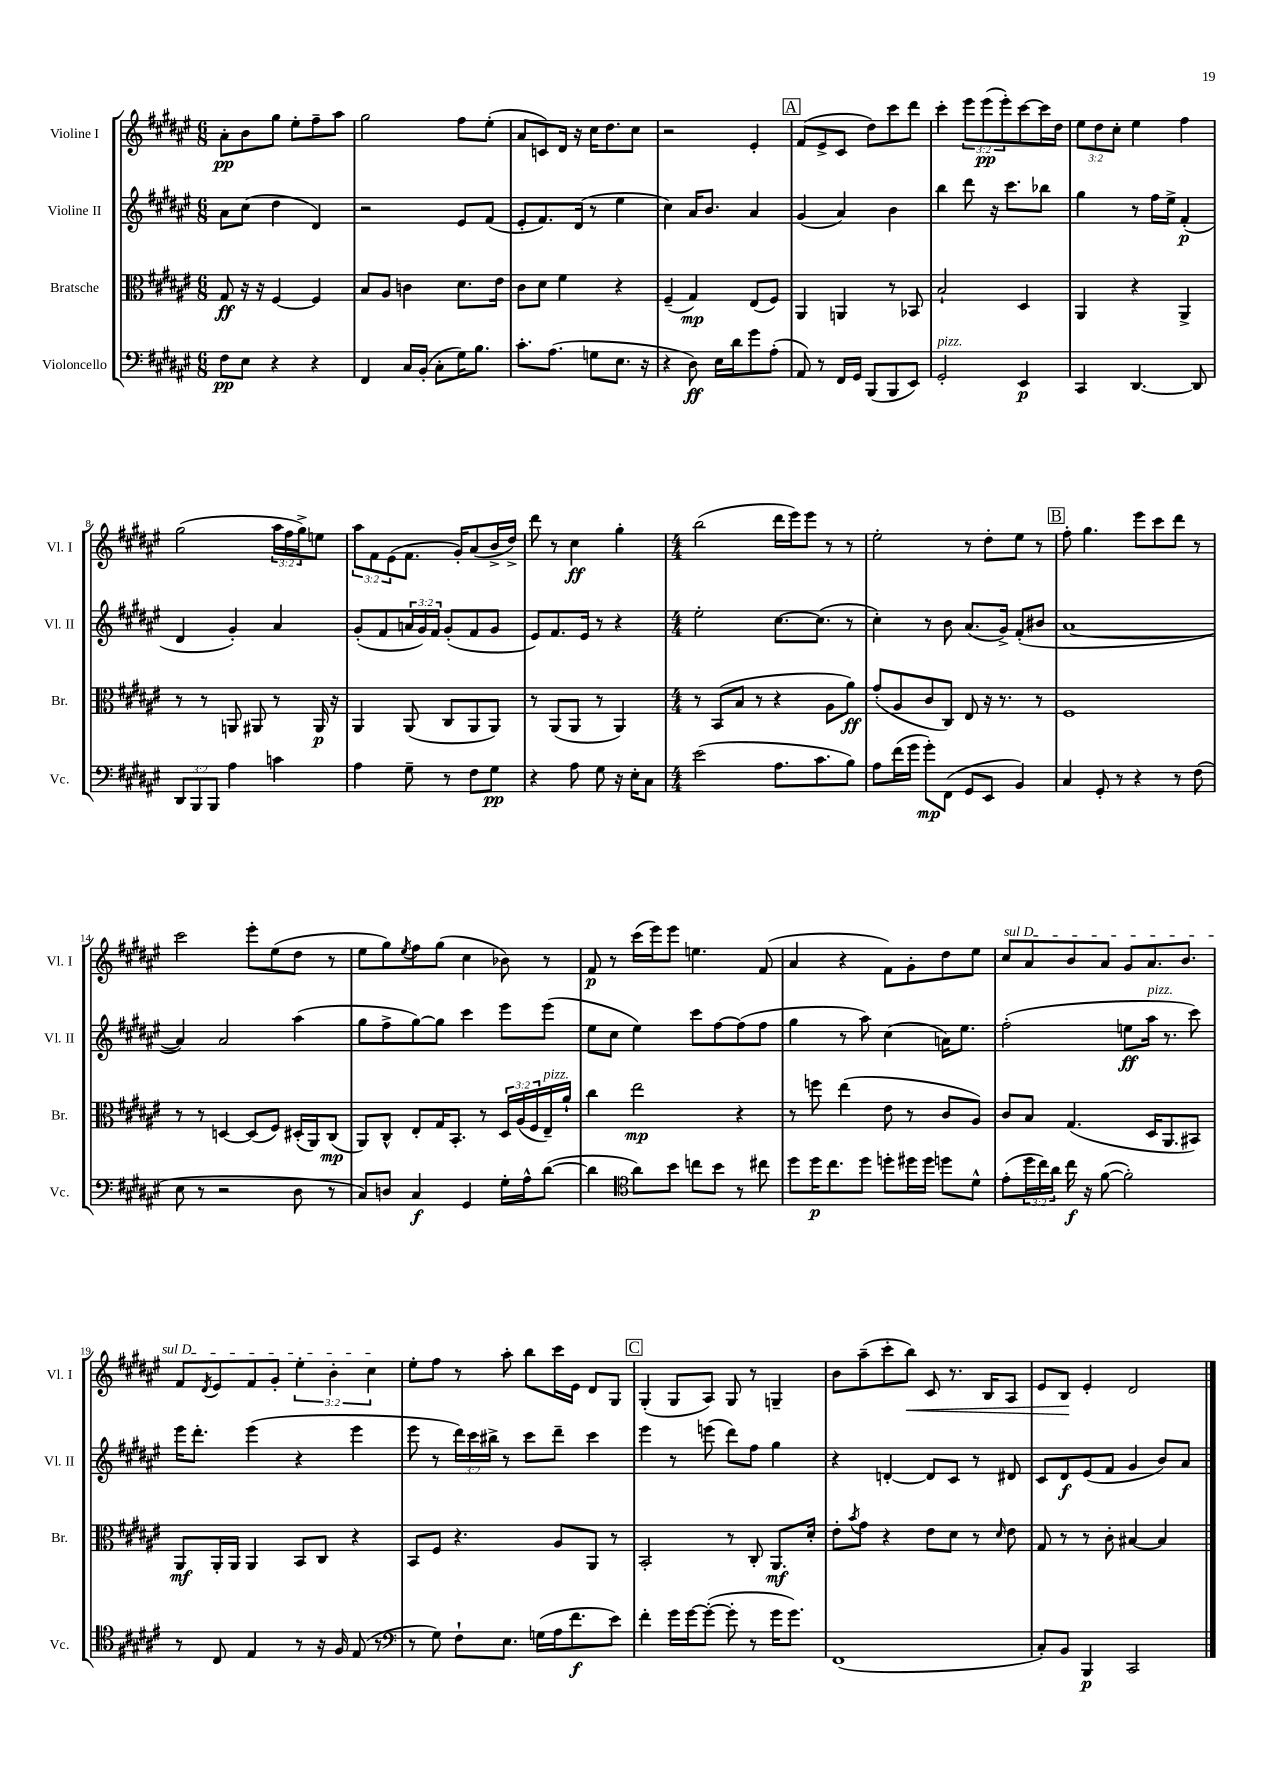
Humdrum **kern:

**kern	**kern	**kern	**kern
*staff4	*staff3	*staff2	*staff1
*clefF4	*clefC3	*clefG2	*clefG2
*k[f#c#g#d#a#e#]	*k[f#c#g#d#a#e#]	*k[f#c#g#d#a#e#]	*k[f#c#g#d#a#e#]
*M6/8	*M6/8	*M6/8	*M6/8
8F#\L	8G#/	8a#\L	8a#'\L
8E#\J	16r	(8cc#\J	8b\
.	16r	.	.
4r	[4F#/	4dd#\	8gg#\J
.	.	.	8ee#'\L
4r	4F#/]	4d#/)	8ff#~\
.	.	.	8aa#\J
=	=	=	=
4FF#/	8B/L	2r	2gg#\
.	8A#/J	.	.
16C#/LL	4c\	.	.
(16BB'/JJ	.	.	.
8C#'\L	.	.	.
16G#\K)	8.d#\L	8e#/L	8ff#\L
8.B\J	.	.	.
.	.	(8f#/J	(8ee#'\J
.	16e#\Jk	.	.
=	=	=	=
8.c#'\L	8c#\L	8e#'/L	8a#/L
.	8d#\J	8.f#/)	8c/)
(8.A#\J	.	.	.
.	4f#\	.	16d#/Jk
.	.	(16d#/Jk	16r
8G\L	.	8r	16cc#\LK
.	.	.	8.dd#\
8.E#\J	4r	4ee#\	.
.	.	.	8cc#\J
16r	.	.	.
=	=	=	=
4r	(4F#~/	4cc#\)	2r
8D#\)	4G#/)	16a#/LK	.
.	.	8.b/J	.
16E#\LL	.	.	.
16d#\J	.	.	.
8g#\	(8E#/L	4a#/	4e#'/
(8A#'\J	8F#/J)	.	.
=	=	=	=
8AA#/)	4AA#/	(4g#/	(8f#/L
8r	.	.	8e#^/
16FF#/LL	4AA/	4a#/)	8c#/J
16GG#/JJ	.	.	.
(8BBB/L	.	.	8dd#\L)
8BBB/	8r	4b\	8ccc#\
8EE#/J)	8BB-/	.	8ddd#\J
=	=	=	=
2GG#'/	2B`/	4bb\	4ccc#'\
.	.	8ddd#\	12eee#\L
.	.	.	(12eee#\
.	.	16r	.
.	.	.	12eee#'\)
.	.	8.ccc#\L	.
4EE#/	4D#/	.	[8ccc#\
.	.	8bb-\J	16ccc#\]L
.	.	.	16dd#\JJ
=	=	=	=
4CC#/	4AA#/	4gg#\	12ee#\L
.	.	.	12dd#\
.	.	.	12cc#'\J
[4.DD#/	4r	8r	4ee#\
.	.	16ff#\LL	.
.	.	16ee#^\JJ	.
.	4AA#^/	(4f#'/	4ff#\
8DD#/]	.	.	.
=	=	=	=
12DD#/L	8r	4d#/	(2gg#\
12BBB/	.	.	.
.	8r	.	.
12BBB/J	.	.	.
4A#\	8AA/	4g#'/)	.
.	8AA#/	.	.
4c\	8r	4a#/	24aa#\LL
.	.	.	24ff#\
.	.	.	24gg#^\J)
.	16AA#/	.	8ee\J
.	16r	.	.
=	=	=	=
4A#\	4AA#/	(8g#'/L	12aa#\L
.	.	.	12f#\
.	.	8f#/	.
.	.	.	(12e#\
8G#~\	(8AA#/	24a/L	8.f#\J
.	.	24g#/)	.
.	.	24f#/JJ	.
8r	8C#/L	(8g#'/L	.
.	.	.	16g#'/LK)
8F#\L	8AA#/	8f#/	(8a#/
8G#\J	8AA#/J)	8g#/J	16b^/L
.	.	.	16dd#^/JJ)
=	=	=	=
4r	8r	8e#/L)	8ddd#\
.	(8AA#/L	8.f#/	8r
8A#\	8AA#/J	.	4cc#\
.	.	16e#/Jk	.
8G#\	8r	8r	.
16r	4AA#/)	4r	4gg#'\
16E#'\LK	.	.	.
8C#\J	.	.	.
=	=	=	=
*M4/4	*M4/4	*M4/4	*M4/4
(2e#\	8r	2ee#'\	(2bb\
.	(8BB/L	.	.
.	8B/J	.	.
.	8r	.	.
8.A#\L	4r	[8.cc#\L	16ddd#\LL
.	.	.	16eee#\J)
.	.	.	8eee#\J
8.c#\	.	(8.cc#\]J	.
.	8A#\L	.	8r
8B\J)	8a#\J)	8r	8r
=	=	=	=
8A#\L	(8g#'/L	4cc#'\)	2ee#'\
(16f#\L	8A#/	.	.
16g#\JJ	.	.	.
8g#'\L)	8c#/	8r	.
(8FF#\J	8C#/J)	8b\	.
8GG#/L	8E#/	(8.a#/L	8r
8EE#/J	16r	.	8dd#'\L
.	8.r	16g#^/Jk)	.
4BB/)	.	(8f#'/L	8ee#\J
.	8r	8b#/J	8r
=	=	=	=
4C#/	1F#	[1a#	8ff#'\
.	.	.	4.gg#\
8GG#'/	.	.	.
8r	.	.	.
4r	.	.	8eee#\L
.	.	.	8ccc#\
8r	.	.	8ddd#\J
(8F#\	.	.	8r
=	=	=	=
8E#\	8r	4a#/])	2ccc#\
8r	8r	.	.
2r	[4D/	2a#/	.
.	(8D/]L	.	8eee#'\L
.	8F#/J)	.	(8ee#\
8D#\	(16D#'/LL	(4aa#\	8dd#\J
.	16AA#/J)	.	.
8r	(8C#/J	.	8r
=	=	=	=
8C#/L)	8AA#/L)	8gg#\L	8ee#\L
8D/J	8C#^^/J	8ff#^\	8gg#\)
.	.	.	8qee#/
4C#/	8E#'/L	[8gg#\)	8ff#\
.	16G#/K	8gg#\]J	(8gg#\J
.	8.BB'/J	.	.
4GG#/	.	4ccc#\	4cc#\
.	8r	.	.
16G#'\LL	24D#/LL	8eee#\L	8b-\)
.	(24A#/	.	.
16A#^^\J	.	.	.
.	24F#/	.	.
([8d#\J	16E#~/)	(8eee#\J	8r
.	16a#`/JJ	.	.
=	=	=	=
4d#\]	4cc#\	8ee#\L	8f#/
.	.	8cc#\J	8r
*clefC4	*	*	*
8a#\L)	2ee#\	4ee#\)	(16ccc#\LL
.	.	.	16eee#\J)
8b\J	.	.	8eee#\J
8cc\L	.	8ccc#\L	4.ee\
8b\J	.	[8ff#\	.
8r	4r	(8ff#\]	.
8cc#\	.	8ff#\J	(8f#/
=	=	=	=
8dd#\L	8r	4gg#\	4a#/
16dd#\K	8ff\	.	.
8.cc#\	.	.	.
.	(4ee#\	8r	4r
8dd#\J	.	8aa#\)	.
8dd'\L	8e#\	(4cc#\	8f#\L)
16dd#\L	8r	.	8g#'\
16dd#\JJ	.	.	.
8dd\L	8c#/L	16a\LK)	8dd#\
.	.	8.ee#\J	.
8d#^^\J	8A#/J)	.	8ee#\J
=	=	=	=
(8e#'\L	8c#/L	(2ff#'\	8cc#/L
24dd#\L	8B/J	.	8a#/
24cc#\)	.	.	.
24a#\JJ	.	.	.
16cc#\	(4.G#/	.	8b/
16r	.	.	.
([8f#\	.	.	8a#/J
2f#'\])	.	8ee\L	8g#/L
.	16D#/LK	16aa#\Jk	8.a#/
.	8.AA#/	8.r	.
.	.	.	8.b/J
.	8BB#/J)	8ccc#\)	.
=	=	=	=
8r	8AA#/L	16eee#\LK	8f#/L
.	.	8.ddd#'\J	.
.	.	.	8qd#/
8C#/	16AA#'/L	.	8e#/
.	16AA#/JJ	.	.
4E#/	4AA#/	(4eee#\	8f#/
.	.	.	8g#'/J
8r	8BB/L	4r	6ee#'\
16r	8C#/J	.	.
.	.	.	6b'\
16F#/	.	.	.
(8E#/	4r	4eee#\	.
.	.	.	6cc#\
8r	.	.	.
=	=	=	=
*clefF4	*	*	*
8r	8BB/L	8eee#\	8ee#'\L
8G#\)	8F#/J	8r	8ff#\J
8F#`\L	4.r	24ddd#\LL)	8r
.	.	24ccc#\	.
.	.	24bb#^\JJ	.
8.E#\J	.	8r	8aa#'\
.	.	8ccc#\L	8bb\L
(16G\LL	.	.	.
16A#\J	8A#/L	8ddd#~\J	16ccc#\L
8.f#\	.	.	16e#\JJ
.	8AA#/J	4ccc#\	8d#/L
8e#\J)	8r	.	8G#/J
=	=	=	=
4f#'\	2BB'/	4eee#\	(4G#'/
16g#\LL	.	8r	8G#/L
[16g#\J	.	.	.
(8g#'\_J	.	(8eee\	8A#/J)
8g#'\]	8r	8ddd#\L)	8G#/
8r	8C#'/	8ff#\J	8r
16g#\LK	8.AA#/L	4gg#\	4G~/
8.g#\J)	.	.	.
.	16d#'/Jk	.	.
=	=	=	=
(1FF#	8e#'\L	4r	8b\L
.	8qb/	.	.
.	8g#\J	.	(8aa#~\
.	4r	[4d'/	8ccc#'\
.	.	.	8bb\J)
.	8e#\L	8d/]L	8c#/
.	8d#\J	8c#/J	8.r
.	8r	8r	.
.	.	.	16B/LK
.	16qqd#/	.	.
.	8e#\	8d#/	8A#/J
=	=	=	=
8C#'/L)	8G#/	8c#/L	8e#/L
8BB/J	8r	8d#/	8B/J
4BBB/	8r	(8e#/	4e#'/
.	8c#'\	8f#/J	.
2CC#/	[4B#/	4g#/	2d#/
.	4B#/]	8b/L)	.
.	.	8a#/J	.
==	==	==	==
*-	*-	*-	*-
